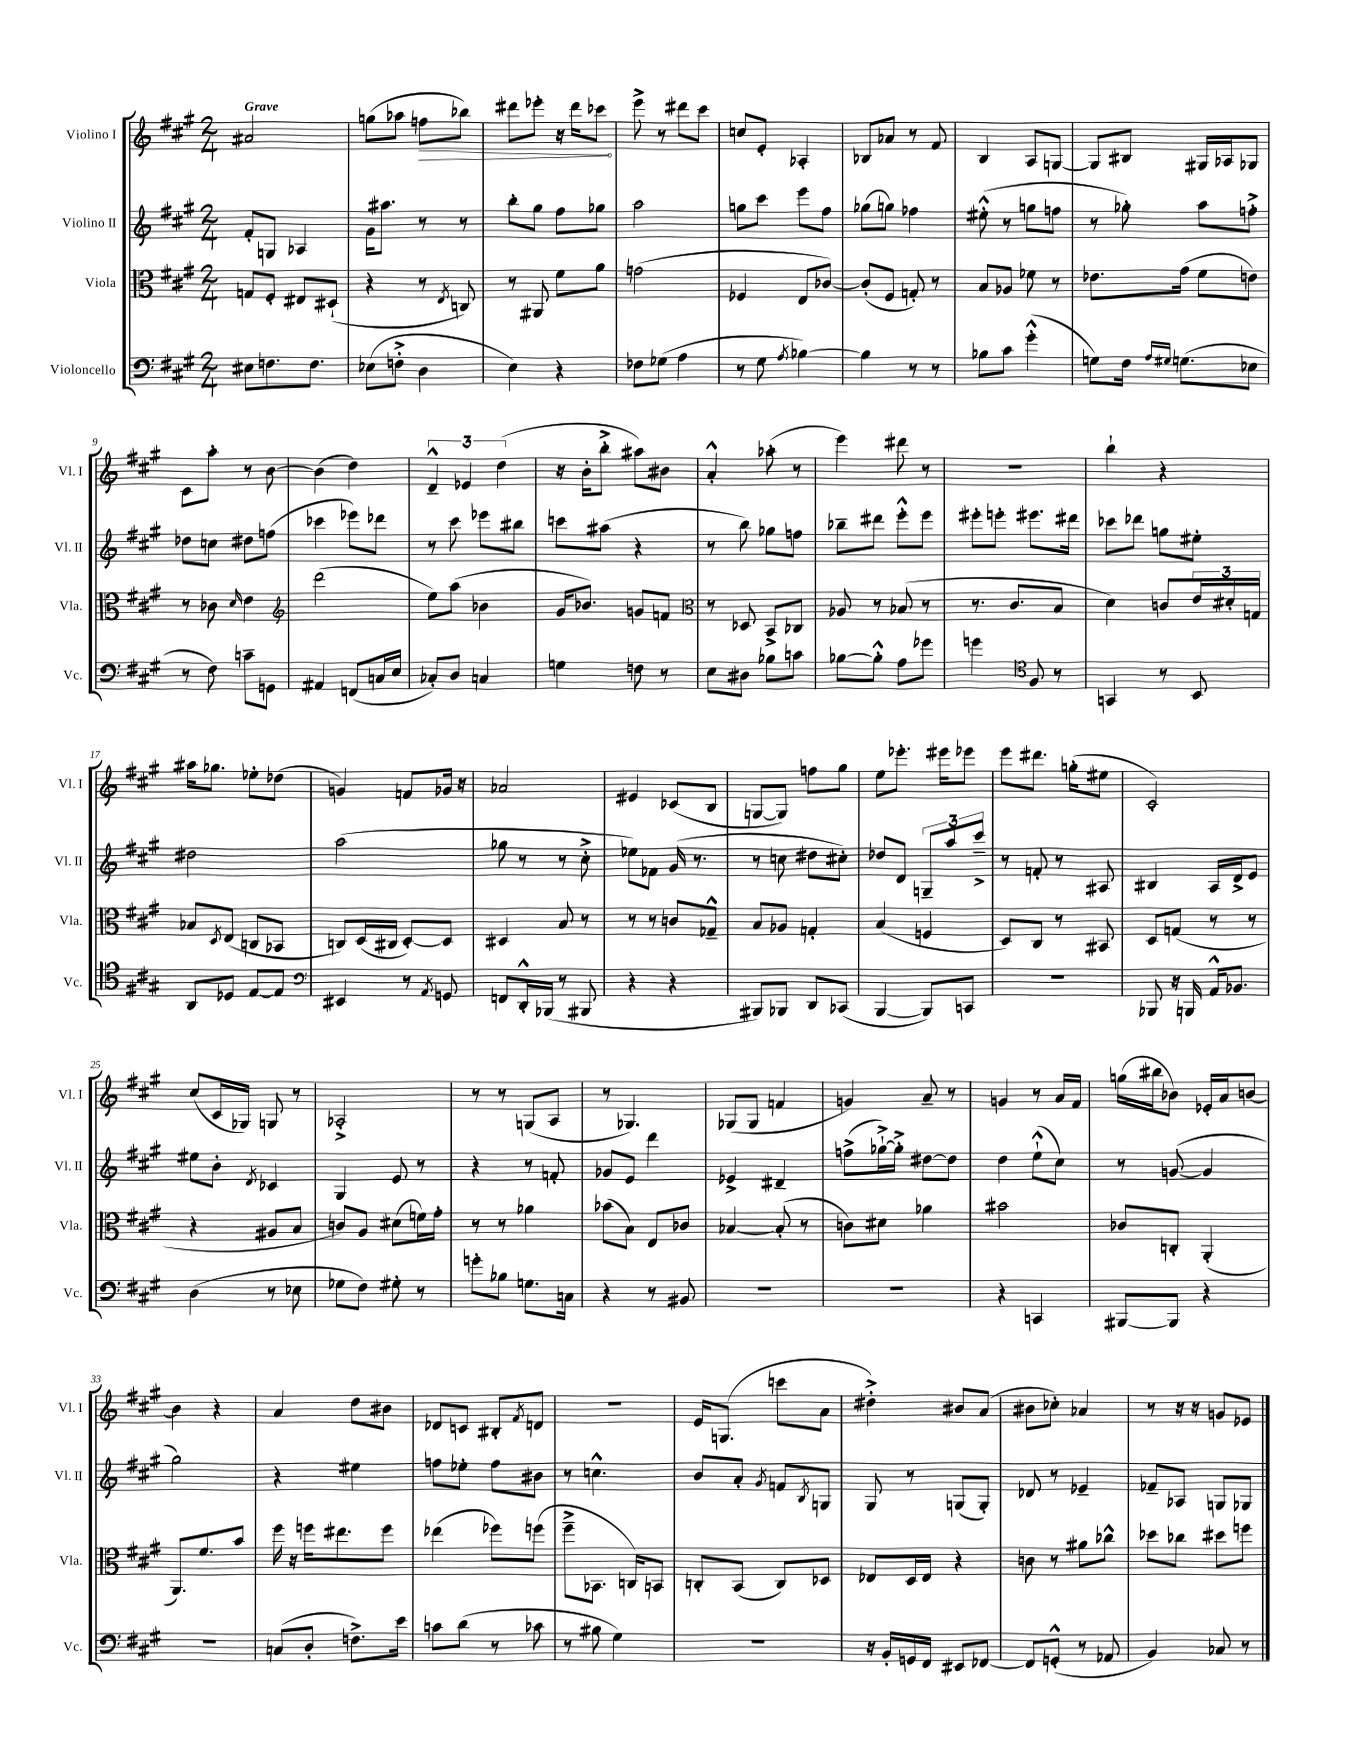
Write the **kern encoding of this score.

**kern	**kern	**kern	**kern
*staff4	*staff3	*staff2	*staff1
*clefF4	*clefC3	*clefG2	*clefG2
*k[f#c#g#]	*k[f#c#g#]	*k[f#c#g#]	*k[f#c#g#]
*M2/4	*M2/4	*M2/4	*M2/4
8E#\L	8G/L	8f#'/L	2a#/
8.F\	8F#'/J	8G/J	.
.	8E#/L	4A-/	.
8.F\J	.	.	.
.	(8D#`/J	.	.
=	=	=	=
(8E-\L	4r	16g#\LK	(8gg\L
.	.	8.aa#\J	.
8F'^\J	.	.	8aa-\J
4D\	8r	8r	8ff\L
.	8qE/	.	.
.	8C/)	8r	8bb-\J)
=	=	=	=
4E\)	8r	8bb'\L	8ddd#\L
.	8AA#/	8gg#\J	8eee-'\J
4r	8f#\L	8ff#\L	16r
.	.	.	16ddd#\LK
.	8a\J	8gg-\J	8ccc-\J
=	=	=	=
8F-\L	(2g\	2aa\	8eee^\
(8G-\J	.	.	8r
4A\	.	.	8ddd#\L
.	.	.	8ccc#\J
=	=	=	=
8r	4F-/	8gg\L	8cc/L
8G#\	.	8ccc#\J	8e'/J
8qA/	.	.	.
[4B-\)	8E/L	8eee\L	4A-'/
.	[8c-/J)	8ff#\J	.
=	=	=	=
4B-\]	(8c-'/]L	(8gg-\L	8B-/L
.	8F#/J	8gg\J)	8a-/J
8r	8G'/)	4ff-\	8r
8r	8r	.	8f#/
=	=	=	=
8B-\L	8B/L	(8ee#'^^\	4B/
8c#\J	8A-/J	8r	.
(4g#'^^\	8f-\	8gg\L	8A/L
.	8r	8ff\J	[8G/J
=	=	=	=
8G\L)	8.e-\L	8r	8G/]L
16F#\Jk	.	8gg-'\)	8B#/J
16qqA/LL	.	.	.
16qqG#/JJ	.	.	.
(8.G\L	(16g#\Jk	.	.
.	8f#\L	8aa\L	16G#/LL
.	.	.	16A-/J
8E-\J	8e\J)	8ff'^\J	8G-/J
=	=	=	=
8r	8r	8dd-\L	8c#\L
8F#\)	8c-\	8cc\J	8aa'\J
.	16qqd/	.	.
8c~\L	4e\	8dd#\L	8r
8GG\J	.	(8ff\J	[8b\
=	=	=	=
*	*clefG2	*	*
4AA#/	(2ddd\	4ccc-\	(4b\]
(8FF/L	.	8eee-\L)	4dd\)
16C/L	.	8ddd-\J	.
16E/JJ	.	.	.
=	=	=	=
8C-'/L)	8ee\L)	8r	6d~^^/
8D/J	(8aa\J	8ccc#\	.
.	.	.	6e-/
4C/	4b-\	8eee-\L	.
.	.	.	(6dd\
.	.	8bb#\J	.
=	=	=	=
4G\	16g#/LK	8ccc\L	16r
.	8.b-/J)	.	16b'\LK
.	.	(8aa#\J	8bb'^\J
8F\	8g/L	4r	8aa#\L)
8r	8f/J	.	8b#\J
=	=	=	=
*	*clefC3	*	*
8E\L	8r	8r	4a'^^/
8D#\J	8D-/	8bb\)	.
8B-\L	8BB^/L	8gg-\L	(8aa-'\
8c\J	8C-/J	8ff\J	8r
=	=	=	=
[8B-\L	8A-/	8bb-~\L	4eee\)
8B-'^^\]J	8r	8ddd#\J	.
8A\L	(8B-/	8eee'^^\L	8ddd#\
8g-\J	8r	8eee\J	8r
=	=	=	=
4g\	8.r	8eee#'\L	2r
.	.	8eee'\J	.
.	8.c#/L	.	.
*clefC4	*	*	*
8F#/	.	8.eee#\L	.
8r	8B/J	.	.
.	.	16ddd#\Jk	.
=	=	=	=
4GG/	4d\)	8ccc-\L	4bb`\
.	.	8ddd-\J	.
8r	8c/L	8gg\L	4r
8BB/	24e/L	8ee#'\J	.
.	24d#'/	.	.
.	24G/JJ	.	.
=	=	=	=
8AA/L	8B-/L	2dd#\	16aa#\LK
.	.	.	8.gg-\J
.	8qD/	.	.
8D-/J	(8E/J	.	.
[8E/L	8C/L	.	8ee-'\L
8E/]J	8BB-/J	.	(8dd-\J
=	=	=	=
*clefF4	*	*	*
4EE#/	8C/L)	(2aa\	4g/)
.	(16D/L	.	.
.	16C#/JJ	.	.
8r	[8D'/L)	.	8f/L
8qAA/	.	.	.
8GG/	8D/]J	.	16g-/Jk
.	.	.	16r
=	=	=	=
8FF/L	4D#/	8gg-\	2a-/
16DD'^^/L	.	8r	.
(16BBB-/JJ	.	.	.
8r	8B/	8r	.
8BBB#/	8r	8cc#'^\	.
=	=	=	=
4r	8r	8ee-\L)	4e#/
.	8r	8f-\J	.
4r	8c/L	(16g#/	(8c-/L
.	.	8.r	.
.	8G-~^^/J	.	8B/J
=	=	=	=
8BBB#/L)	8B/L	8r	[8G/L
8BBB-/J	8A-/J	8cc\	8G/]J)
8DD/L	4G'/	8dd#\L	8ff\L
(8CC-/J	.	8cc#'\J)	8gg#\J
=	=	=	=
[4BBB/	(4B/	8dd-/L	8ee\L
.	.	8d/J	8.eee-'\J
8BBB/]L)	4F/	12G~/L	.
.	.	.	16eee#\LK
.	.	12aa/	.
8CC/J	.	.	8eee-\J
.	.	12ccc#~^/J	.
=	=	=	=
2r	8D/L)	8r	8eee\L
.	8C#/J	8f'/	8.ddd#\J
.	8r	8r	.
.	.	.	(16gg'\LK
.	8BB#/	8A#/	8ee#\J
=	=	=	=
8BBB-/	8D/L	4B#/	2c#'/)
16r	(8G/J	.	.
16BBB/	.	.	.
16AA^^/LK	8r	16A/LL	.
8.BB-/J	.	16d^/J	.
.	8r	8e/J	.
=	=	=	=
(4D\	4r	8ee#\L	(8cc#/L
.	.	8b'\J	16c#/L
.	.	.	16G-/JJ)
.	.	8qd/	.
8r	8A#/L	4c-/	8G/
8E-\	8B/J	.	8r
=	=	=	=
8G-\L	8c/L)	4G#/	2A-'^/
8F#\J)	8A/J	.	.
8G#'\	(8d#\L	8e/	.
8r	16f\L)	8r	.
.	16g#'\JJ	.	.
=	=	=	=
8g'\L	8r	4r	8r
8B-\J	8r	.	8r
8.G\L	4a-\	8r	(8G/L
.	.	8f'/	8A/J
16C\Jk	.	.	.
=	=	=	=
4r	(8b-\L	8g-/L	8r
.	8B\J)	8e/J	4.G-/)
8r	8E/L	4ddd\	.
8BB#/	8c-/J	.	.
=	=	=	=
2r	[4B-/	4e-^/	(8G-/L
.	.	.	8G-/J
.	(8B-'/]	4d#~/	4f/
.	8r	.	.
=	=	=	=
2r	8c\L)	(8ff^\L	4g/)
.	8d#\J	[16gg-`^\L)	.
.	.	16gg-'^\]JJ	.
.	4a-\	[8dd#\L	8a~/
.	.	8dd#\]J	8r
=	=	=	=
4r	2b#\	4dd\	4g/
4CC/	.	(8ee`^^\L	8r
.	.	8cc#\J)	16a/LL
.	.	.	16f#/JJ
=	=	=	=
[8BBB#/L	8c-/L	8r	(16gg\LL
.	.	.	16bb#\J
8BBB#/]J	8C'/J	([8g/	8b-\J)
4r	(4AA'/	4g/]	16e-'/LL
.	.	.	16a/J
.	.	.	[8b/J
=	=	=	=
2r	8.AA/L)	2gg#\)	4b\]
.	8.f#/	.	.
.	.	.	4r
.	8b/J	.	.
=	=	=	=
(8C/L	16ff#\	4r	4a/
.	16r	.	.
8D'/J	16ff\LK	.	.
.	8.ee#\	.	.
8.F^\L)	.	4ee#\	8dd\L
.	8ff\J	.	8b#\J
16e\Jk	.	.	.
=	=	=	=
8c\L	(4ee-\	8ff\L	8d-/L
(8d\J	.	8ee-'\J	8c/J
8r	8ff-\L)	8ff\L	8B#'/L
.	.	.	8qf#/
8c-\	(8ff\J	8b#\J	8d/J
=	=	=	=
8r	8ff#~^\L	8r	2r
8B#\	8.BB-\J	4.cc^^\	.
4G#\)	.	.	.
.	16C/LK)	.	.
.	8BB/J	.	.
=	=	=	=
2r	8C'/L	8b/L	16e/LK
.	.	.	(8.G/J
.	(8BB/J	8a'/J	.
.	.	8qg#/	.
.	8C/L)	8f/L	8ccc\L
.	.	8qB/	.
.	8D-/J	8G/J	8a\J
=	=	=	=
16r	8E-/L	8G#/	4dd#'^\)
16BB'/LL	.	.	.
16GG/	16D/L	8r	.
16FF#/JJ	16E-/JJ	.	.
8EE#/L	4r	(8G/L	8b#/L
[8FF-/J	.	8G'/J)	(8a/J
=	=	=	=
8FF-/]L	8c\	8d-/	8b#\L
(8GG'^^/J	8r	8r	8cc-'\J)
8r	8a#\L	4e-~/	4a-/
8AA-/	8cc-^^\J	.	.
=	=	=	=
4BB/)	8dd-\L	8f-~/L	8r
.	8cc-\J	8A-/J	16r
.	.	.	16r
8C-/	8dd#\L	8G/L	8g/L
8r	8ff\J	8G-/J	8e-/J
==	==	==	==
*-	*-	*-	*-
